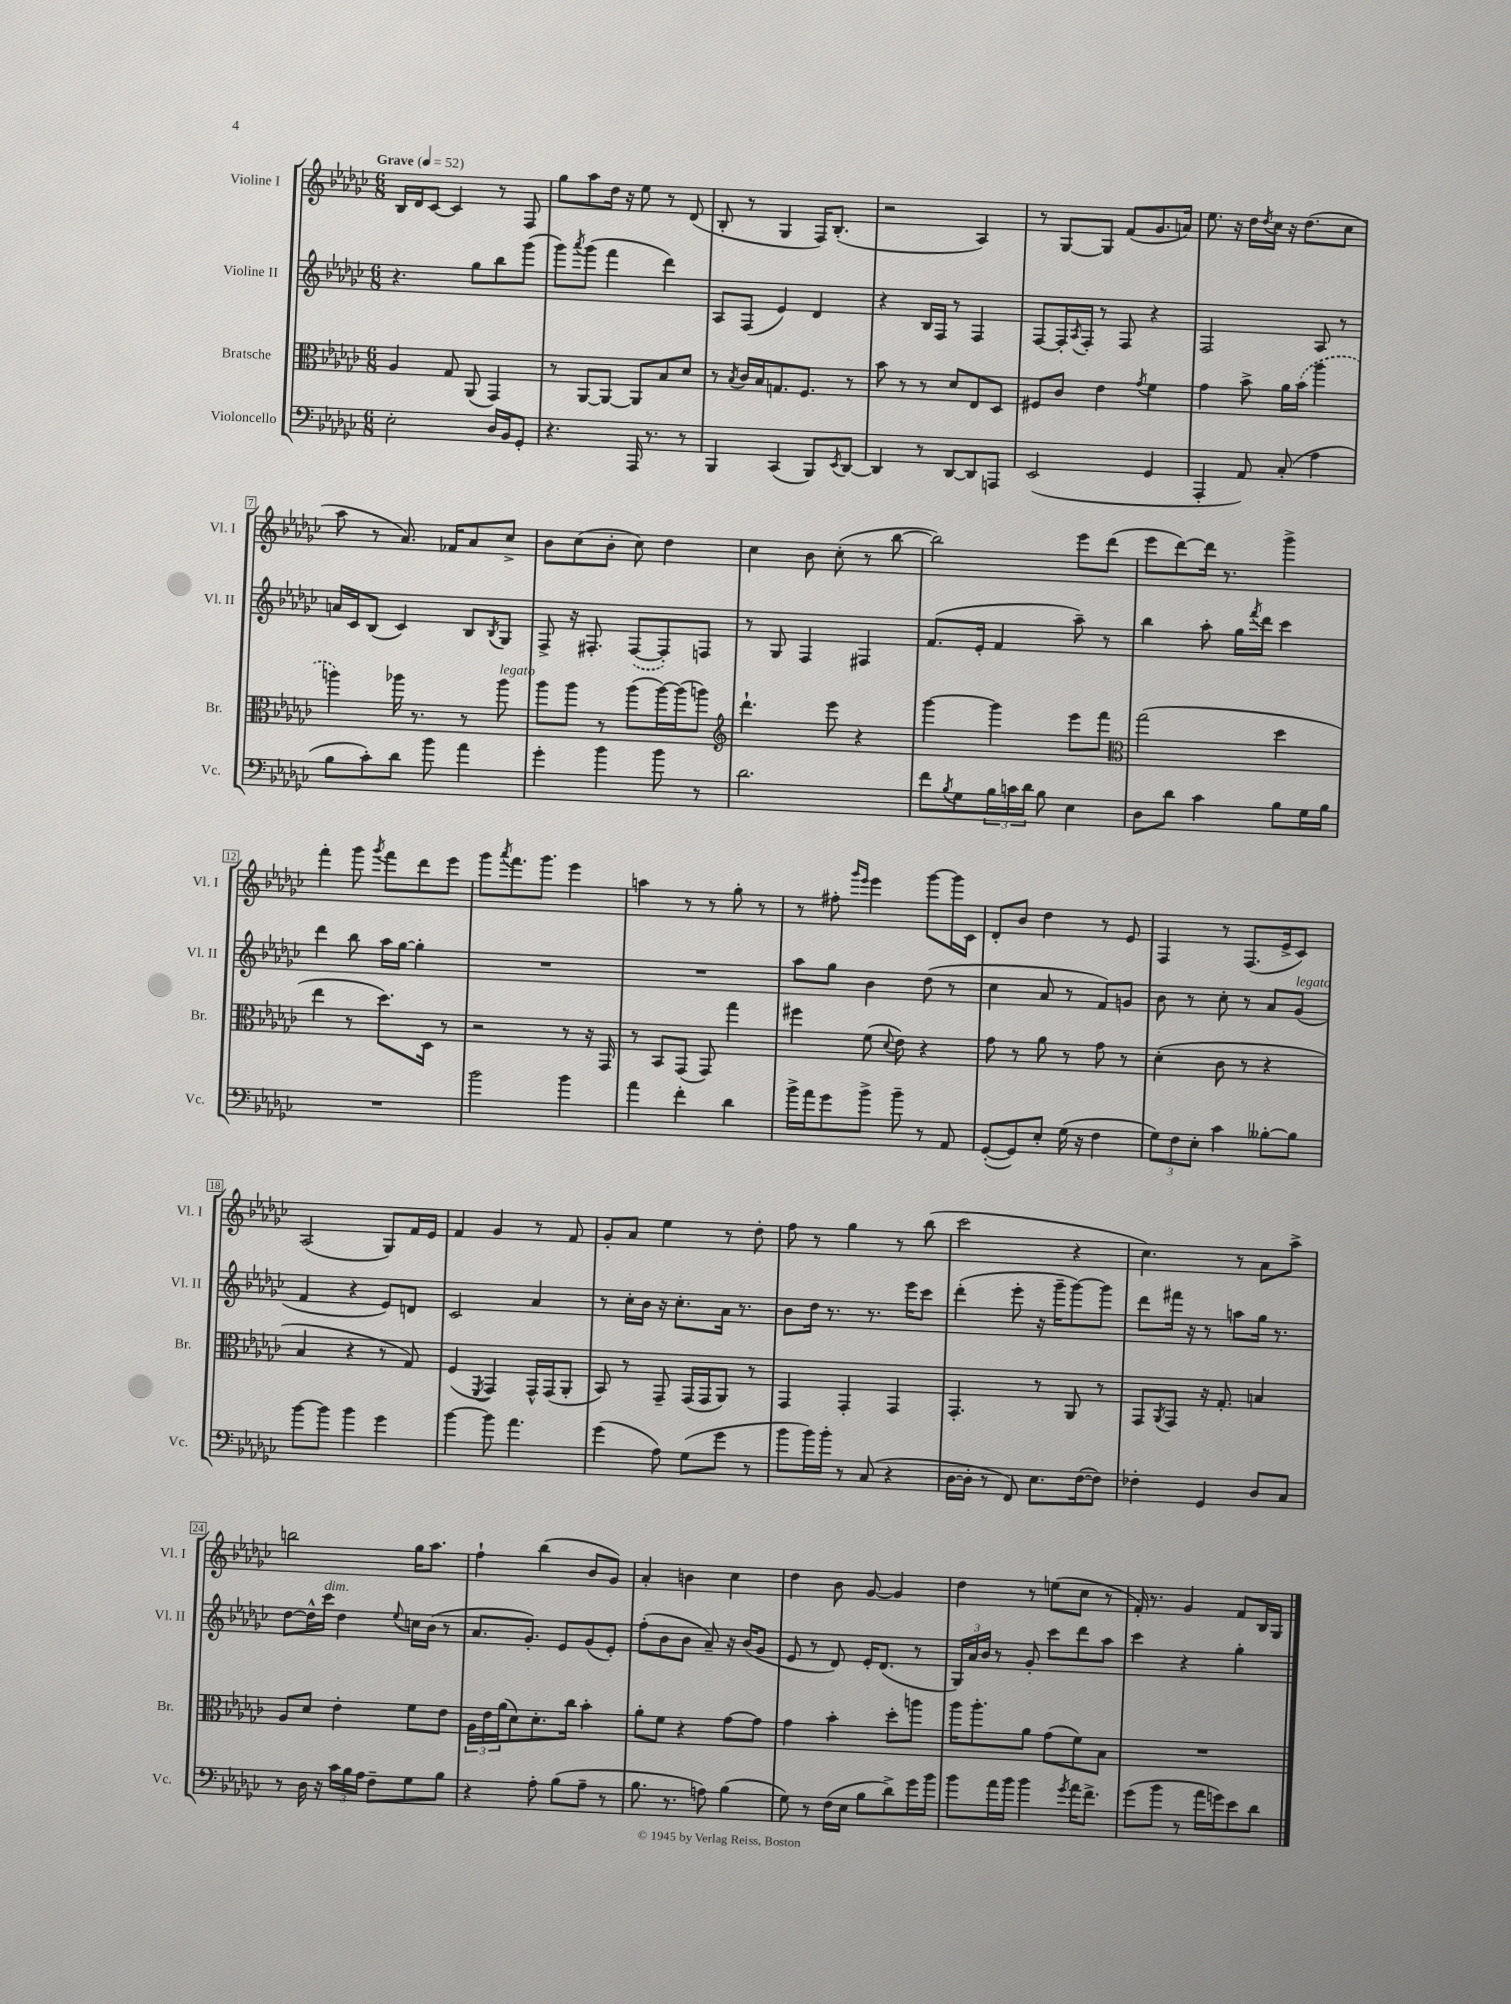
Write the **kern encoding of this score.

**kern	**kern	**kern	**kern
*part4	*part3	*part2	*part1
*staff4	*staff3	*staff2	*staff1
*I"Violoncello	*I"Bratsche	*I"Violine II	*I"Violine I
*I'Vc.	*I'Br.	*I'Vl. II	*I'Vl. I
*clefF4	*clefC3	*clefG2	*clefG2
*k[b-e-a-d-g-c-]	*k[b-e-a-d-g-c-]	*k[b-e-a-d-g-c-]	*k[b-e-a-d-g-c-]
*M6/8	*M6/8	*M6/8	*M6/8
*MM52	*MM52	*MM52	*MM52
=1	=1	=1	=1
!	!	!	!LO:TX:a:B:t=Grave
2E-'\	4A-/	4.r	16B-/LL
.	.	.	16d-/J
.	.	.	[8c-/J
.	8G-/	.	4c-/]
.	(8AA-/	8gg-\L	.
16D-/LL	4GG-/)	8bb-\	8r
16BB-/J	.	.	.
8GG-'/J	.	(8ggg-\J	8F/
=2	=2	=2	=2
4.r	8r	8ggg-\L)	8gg-\L
.	.	8qaaa-/	.
.	[8AA-/L	(8ggg-\J	8aa-\
.	8AA-/J_	4fff\	16dd-\Jk
.	.	.	16r
16AAA-/	8AA-/L]	.	8ee-\
8.r	.	.	.
.	8B-/	4ddd-\)	8r
8r	8d-/J	.	(8d-/
=3	=3	=3	=3
4BBB-/	8r	8A-/L	8B-'/
.	8qB-/	.	.
.	16c-/LL	(8F/J	8r
.	16B-/J	.	.
(4CC-/	8.Gn/	4e-/)	4G-/
.	8.F/J	.	.
8BBB-/L)	.	4d-/	16F/KL)
.	.	.	(8.B-'/J
8qEE-/	.	.	.
[8DD-/J	8r	.	.
=4	=4	=4	=4
4DD-/]	8b-\	4r	2r
.	8r	.	.
8r	8r	16B-/LL	.
.	.	16F/JJ	.
[8DD-/L	8d-/L	8r	.
8DD-/]	8E-/	4F/	4A-/)
8AAAn/J	8D-/J	.	.
=5	=5	=5	=5
(2EE-/	8F#X/L	[8F/L	8r
.	8c-/J	16F'/L]	[8G-/L
.	.	8qA-/	.
.	.	16F'/JJ	.
.	4e-\	8r	8G-/J]
.	.	8F/	(8f/L
.	8qg-/	.	.
4GG-/	4f\	4r	8.g-/
.	.	.	16an/Jk)
=6	=6	=6	=6
4AAA-'/	4g-\	2F/	8.ee-\
.	.	.	16r
8AA-/)	8b-^\	.	16dd-\LL
.	.	.	8qdd-/
.	.	.	16cc-\JJ
(8C-'/	16a-\LL	.	16r
.	(16b-\JJ	.	(8.dd-\L
4A-\	4aa-\	8A-/	.
.	.	8r	8cc-\J
!!LO:LB:g=z
=7	=7	=7	=7
8B-\L	4aan\)	16an/LL	8aa-\
.	.	16c-/J	.
8c-'\)	.	(8B-/J	8r
8d-\J	16aa-X\	4c-/)	8.a-/)
.	8.r	.	.
8b-\	.	.	.
.	.	.	16f-X/KL
4a-\	8r	8B-/L	8a-/
.	.	8qB-/	.
!	!LO:TX:a:i:t=legato	!	!
.	8aa-\	8G-/J	8cc-^/J
=8	=8	=8	=8
4g-'\	8aa-\L	8F^/	8b-\L
.	8aa-\J	16r	(8cc-\
.	.	8.F#X'/	.
4b-\	8r	.	8b-'\J
.	(8aa-\L	([8F#/L	8cc-\)
8b-\	[16aa-\L)	8F#'/])	4dd-\
.	(16aa-\J]	.	.
8r	8aan\J)	8Fn/J	.
=9	=9	=9	=9
*	*clefG2	*	*
2.d-\	4.ddd-`\	8r	4cc-\
.	.	8G-/	.
.	.	4F/	8b-\
.	8eee-\	.	(8cc-'\
.	4r	4F#X/	8r
.	.	.	[8bb-\
=10	=10	=10	=10
8f\L	[4ggg-\	(8.f/L	2bb-\])
8qB-/	.	.	.
8G-\	.	.	.
.	.	16e-'/Jk	.
24B-\L	4ggg-\]	4f/	.
24cn\	.	.	.
24d-\JJ	.	.	.
8B-\	.	.	.
4E-\	8eee-\L	8aa-~\)	8eee-\L
.	8fff\J	8r	(8ddd-\J
=11	=11	=11	=11
*	*clefC3	*	*
8D-\L	(2gg-\	4bb-\	8eee-\L
8d-\J	.	.	[8ddd-\)
4c-\	.	8aa-'\	16ddd-\Jk]
.	.	.	8.r
.	.	16gg-\LL	.
.	.	8qfff/	.
.	.	16ddd-\JJ	.
8B-\L	4dd-\	4ccc-\	4ggg-^\
16G-\L	.	.	.
16B-\JJ	.	.	.
!!LO:LB:g=z
=12	=12	=12	=12
2.r	4ee-\	4ddd-\	4fff'\
.	8r	8bb-\	8ggg-\
.	.	.	8qggg-/
.	8.dd-\L)	16aa-\LL	8fff\L
.	.	[16gg-\JJ	.
.	.	4gg-'\]	8ddd-\
.	16D-\Jk	.	.
.	8r	.	8eee-\J
=13	=13	=13	=13
2b-\	2r	2.r	8ggg-\L
.	.	.	8qaaa-/
.	.	.	8.fff\
.	.	.	8.ggg-\J
4b-\	8r	.	4eee-\
.	16r	.	.
.	16GG-/	.	.
=14	=14	=14	=14
4a-\	8r	2.r	4aan\
.	8BB-/L	.	.
4f'\	(8GG-/J	.	8r
.	8GG-/)	.	8r
4d-\	4gg-\	.	8gg-'\
.	.	.	8r
=15	=15	=15	=15
16b-^\LL	4ff#X\	8aa-\L	8r
16a-\J	.	.	.
8g-\	.	8gg-\J	8ff#X'\
.	.	.	16qqggg-/LL
.	.	.	16qqeee-/JJ
8b-^\J	(8f\	4b-\	4eee-\
.	8qqd-/	.	.
8b-~\	8e-\)	.	.
8r	4r	(8dd-\	[8ggg-\L
8AA-/	.	8r	16ggg-\L]
.	.	.	16c-\JJ
=16	=16	=16	=16
([8GG-'/L	8g-\	4cc-\	8d-'/L
8GG-/])	8r	.	8b-/J
8E-'/J	8a-\	8a-/	4dd-\
(16G-\	8r	8r	.
16r	.	.	.
4F\	8g-\	8f/L)	8r
.	8r	8gn/J	8e-/
=17	=17	=17	=17
12G-\L)	(4d-'\	8b-\	4F/
12F\	.	.	.
.	.	8r	.
12E-'\J	.	.	.
4c-\	8c-\	8cc-'\	8r
.	8r	8r	(8.F/L
[8B--X'\L	4r	8a-/L	.
.	.	.	16e-^/k
!	!	!LO:TX:a:i:t=legato	!
8B--\J]	.	(8g-/J	8c-/J)
!!LO:LB:g=z
=18	=18	=18	=18
[8b-\L	4B-/	4f/	(2A-/
8b-\J]	.	.	.
4b-\	4r	4r	.
4g-\	8r	8e-/L)	8G-/L)
.	8G-/)	8dn/J	16f/L
.	.	.	16e-/JJ
=19	=19	=19	=19
[4b-\	(4F/	2c-/	4f/
.	8qFF/	.	.
8b-\]	4GG-/)	.	4g-/
4.a-\	.	.	.
.	16GG-^^/LL	4a-/	8r
.	(16GG-/J	.	.
.	8AA-'/J	.	8f/
=20	=20	=20	=20
(4g-\	8BB-/)	8r	8g-'/L
.	8r	16cc-'\LL	8a-/J
.	.	16b-\JJ	.
8A-\)	8GG-~/	16r	4ee-\
.	.	8.cc-'\L	.
(8G-\L	(16GG-/LL	.	.
.	16GG-/J	.	.
8g-\J	8AA-/J)	16a-\Jk	8r
.	.	8.r	.
8r	8r	.	8dd-'\
=21	=21	=21	=21
8b-\L	4GG-/	8b-\L	8ff\
16b-\L)	.	16dd-\Jk	8r
16b-'\JJ	.	8.r	.
8r	4GG-'/	.	4gg-\
(8C-/	.	8.r	.
4r	4GG-/	.	8r
.	.	16eee-\KL	.
.	.	8ccc-\J	(8bb-\
=22	=22	=22	=22
[16D-\LL	4.GG-'/	(4ddd-'\	2ccc-\
16D-'\JJ]	.	.	.
8r	.	.	.
8FF/)	.	8eee-'\	.
8.E-\L	8r	16r	.
.	.	16ggg-~\KL	.
.	8AA-/	[8ggg-\)	4r
([16F\k	.	.	.
8F\J])	8r	8ggg-\J]	.
=23	=23	=23	=23
4F-X'\	8GG-/L	8ddd-\L	4.cc-\)
.	8qAA-/	.	.
.	8GG-/J	16fff#X\Jk	.
.	.	16r	.
4GG-/	16r	8r	.
.	8.G-'/	.	.
.	.	8aan\L	8r
8D-/L	4Bn/	16gg-\Jk	8a-\L
.	.	8.r	.
8C-/J	.	.	8aa-^\J
!!LO:LB:g=z
=24	=24	=24	=24
8r	8A-/L	[8dd-\L	2bbn\
16D-\	8d-/J	16dd-^^\L]	.
!	!	!LO:TX:a:i:t=dim.	!
16r	.	16ccc-\JJ	.
24c-\LL	4e-'\	4dd-\	.
24B-\	.	.	.
24A-\JJ	.	.	.
8F~\L	.	.	.
.	.	8qqee-/	.
8G-\	8f\L	16ccn\LL	16gg-\KL
.	.	(16b-\JJ	8.aa-\J
8B-\J	8e-\J	8r	.
=25	=25	=25	=25
4r	24A-\LL	8.a-/L	4ff`\
.	24e-\	.	.
.	(24a-\J	.	.
.	8d-\)	.	.
.	.	8.g-'/J)	.
8A-'\	8.d-'\	.	(4bb-\
(8B-\L	.	8e-/L	.
.	16cc-\Jk	.	.
8A-~\J	4b-'\	(8g-/	8b-/L
8r	.	8e-'/J)	8g-/J)
=26	=26	=26	=26
8.B-\	8a-'\L	(8ff'\L	4a-'/
.	8f\J	8b-\	.
8.r	.	.	.
.	4r	8b-\J	4bn\
8An\)	.	8a-~/)	.
(4B-\	[8g-\L	16r	4cc-\
.	.	(16b-/KL	.
.	8g-\J]	8g-/J	.
=27	=27	=27	=27
8G-\)	4g-\	8e-/	4dd-\
8r	.	8r	.
(16F\LL	4b-'\	8d-/)	8b-\
16E-\JJ	.	.	.
8B-\L	.	16e-'/KL	[8g-/
.	.	(8.d-/J	.
8d-^\)	8dd-'\L	.	4g-/]
16g-\L	8aan\J	8r	.
16b-\JJ	.	.	.
=28	=28	=28	=28
8b-\L	16aa-\KL	24G-/LL)	4dd-\
.	.	24a-/	.
.	8.aa-'\	.	.
.	.	24b-/JJ	.
16a-\L	.	8r	.
16b-\JJ	.	.	.
4b-\	8a-\J	8g-'/	8r
.	(8g-\L	8ccc-\L	(8een\L
8qg-/	.	.	.
16a-\KL	8f\)	8ddd-\	8cc-\J
8.f^\J	.	.	.
.	8B-\J	8aa-\J	8r
=29	=29	=29	=29
(8g-\L	2.r	4ccc-\	16f'/)
.	.	.	8.r
8b-\J	.	.	.
8r	.	4r	4g-/
16a-\LL	.	.	.
16gn\J)	.	.	.
8e-\	.	4gg-'\	8f/L
8d-\J	.	.	16B-/L
.	.	.	16G-/JJ
==	==	==	==
*-	*-	*-	*-
